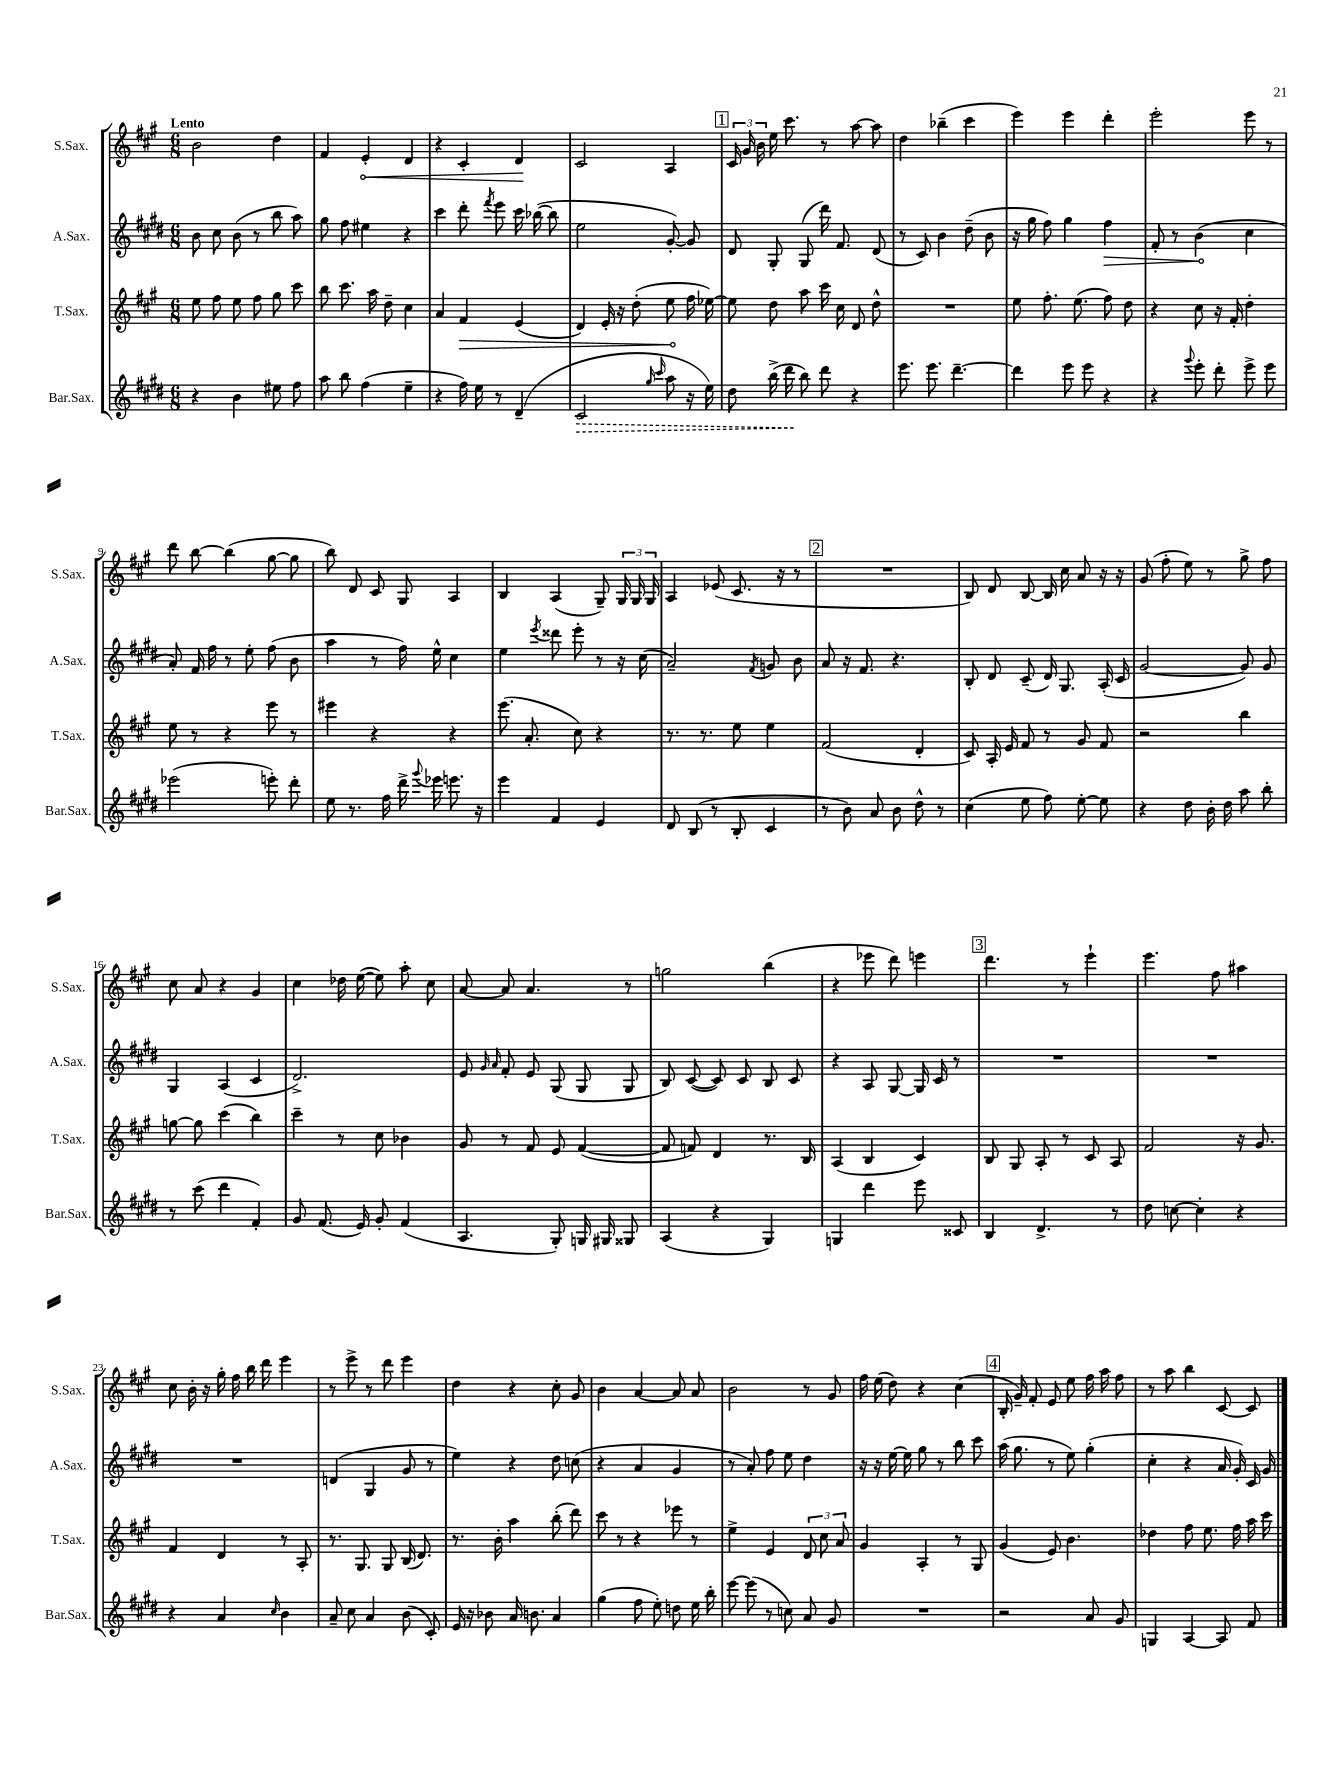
<<
\new StaffGroup <<
\new Staff = "s0" \with { instrumentName = "S.Sax." shortInstrumentName = "S.Sax." } {
    \clef treble \key a \major \numericTimeSignature \time 6/8 \tempo "Lento"
    \autoBeamOff b'2 d''4 |
    fis'4 \once \override Hairpin.circled-tip = ##t e'4-.\< d'4 |
    r4 cis'4-. d'4\! |
    cis'2 a4 |
    \mark \markup { \box "1" } \tuplet 3/2 { cis'16 gis'16 b'16 } e''16 cis'''8. r8 a''8~ a''8 |
    d''4 bes''4--( cis'''4 |
    e'''4) e'''4 d'''4-. |
    e'''2-. e'''8 r8 |
    d'''8 b''8~ b''4( gis''8~ gis''8 |
    b''8) d'8 cis'8 gis8 a4 |
    b4 a4( gis8--) \tuplet 3/2 { gis16 gis16 gis16 } |
    a4 ees'8( cis'8. r16 r8 |
    \mark \markup { \box "2" } R2. |
    b8) d'8 b8~ b16 cis''16 a'8 r16 r16 |
    gis'8( fis''8-. e''8) r8 gis''8-> fis''8 |
    cis''8 a'8 r4 gis'4 |
    cis''4 des''16 e''16~( e''8) a''8-. cis''8 |
    a'8~ a'8 a'4. r8 |
    g''2 b''4( |
    r4 ees'''8 d'''8) e'''4 |
    \mark \markup { \box "3" } d'''4. r8 e'''4-! |
    e'''4. fis''8 ais''4 |
    cis''8 b'16-. r16 gis''16-. fis''16 b''16 d'''16 e'''4 |
    r8 e'''8-> r8 d'''8 e'''4 |
    d''4 r4 cis''8-. gis'8 |
    b'4 a'4~ a'8 a'8 |
    b'2 r8 gis'8 |
    fis''16 e''16( d''8) r4 cis''4( |
    \mark \markup { \box "4" } b16-. gis'16--) fis'8-. e'8 e''8 fis''16 a''16 fis''8 |
    r8 a''8 b''4 cis'8~ cis'8 \bar "|." |
}
\new Staff = "s1" \with { instrumentName = "A.Sax." shortInstrumentName = "A.Sax." } {
    \clef treble \key e \major \numericTimeSignature \time 6/8
    \autoBeamOff b'8 cis''8 b'8( r8 b''8 a''8) |
    gis''8 fis''8 eis''4 r4 |
    cis'''4 dis'''8-. \acciaccatura { fis'''8 } e'''8 cis'''16 bes''16~( bes''8 |
    e''2 gis'8~-.) gis'8 |
    \mark \markup { \box "1" } dis'8 gis8-. gis8( dis'''16) fis'8. dis'8( |
    r8 cis'8) b'4 dis''8--( b'8 |
    r16 gis''16 fis''8) gis''4 \once \override Hairpin.circled-tip = ##t fis''4\> |
    fis'8-. r8 b'4\!( cis''4 |
    a'8-.) fis'16 fis''16 r8 e''8-. fis''8( b'8 |
    a''4 r8 fis''16) e''16-^ cis''4 |
    e''4 \acciaccatura { e'''8 } disis'''8 e'''8-. r8 r16 cis''16( |
    a'2--) \acciaccatura { fis'8 } g'8 b'8 |
    \mark \markup { \box "2" } a'8 r16 fis'8. r4. |
    b8-. dis'8 cis'8--( dis'16) gis8. a16-.( cis'16 |
    gis'2~ gis'8) gis'8 |
    gis4 a4( cis'4 |
    dis'2.->) |
    e'8 \grace { gis'16 a'16 } fis'8-. e'8 gis8( gis8 gis8 |
    b8) cis'8~( cis'8) cis'8 b8 cis'8 |
    r4 a8 gis8~ gis16 cis'16 r8 |
    \mark \markup { \box "3" } R2. |
    R2. |
    R2. |
    d'4( gis4 gis'8 r8 |
    e''4) r4 dis''8 c''8( |
    r4 a'4 gis'4 |
    r8 a'8-.) fis''8 e''8 dis''4 |
    r16 r16 e''16~ e''16 gis''8 r8 b''8 cis'''8 |
    \mark \markup { \box "4" } a''16( gis''8. r8 e''8) gis''4-.( |
    cis''4-. r4 a'16 gis'16-.) cis'16 gis'16 \bar "|." |
}
\new Staff = "s2" \with { instrumentName = "T.Sax." shortInstrumentName = "T.Sax." } {
    \clef treble \key a \major \numericTimeSignature \time 6/8
    \autoBeamOff e''8 fis''8 e''8 fis''8 gis''8 cis'''8 |
    b''8 cis'''8. a''16 d''8-- cis''4 |
    a'4 \once \override Hairpin.circled-tip = ##t fis'4\> e'4( |
    d'4) e'16-. r16 d''8-.( e''8\! fis''16 ees''16~) |
    \mark \markup { \box "1" } ees''8 d''8 a''8 cis'''16 cis''16 d'8 d''8-^ |
    R2. |
    e''8 fis''8.-. e''8.( fis''8) d''8 |
    r4 cis''8 r16 fis'16-. d''4-. |
    e''8 r8 r4 e'''8 r8 |
    eis'''4 r4 r4 |
    e'''8.( a'8.-. cis''8) r4 |
    r8. r8. e''8 e''4 |
    \mark \markup { \box "2" } fis'2( d'4-. |
    cis'8) a16-. e'16 fis'8 r8 gis'8 fis'8 |
    r2 b''4 |
    g''8~ g''8 cis'''4( b''4) |
    cis'''4-- r8 cis''8 bes'4 |
    gis'8 r8 fis'8 e'8 fis'4~( |
    fis'8 f'8) d'4 r8. b16 |
    a4( b4 cis'4) |
    \mark \markup { \box "3" } b8 gis8 a8-. r8 cis'8 a8 |
    fis'2 r16 gis'8. |
    fis'4 d'4 r8 a8-. |
    r8. gis8. gis8 b16( d'8.) |
    r8. b'16-. a''4 b''8-.( d'''8) |
    cis'''8 r8 r4 ees'''8 r8 |
    e''4-> e'4 \tuplet 3/2 { d'8 cis''8 a'8 } |
    gis'4 a4-. r8 gis8 |
    \mark \markup { \box "4" } gis'4( e'8) b'4. |
    des''4 fis''8 e''8. fis''16 a''16 cis'''16 \bar "|." |
}
\new Staff = "s3" \with { instrumentName = "Bar.Sax." shortInstrumentName = "Bar.Sax." } {
    \clef treble \key e \major \numericTimeSignature \time 6/8
    \autoBeamOff r4 b'4 eis''8 fis''8 |
    a''8 b''8 fis''4( e''4-- |
    r4 fis''16) e''16 r8 dis'4--( |
    \once \override Hairpin.style = #'dashed-line cis'2\> \grace { gis''16 cis'''16 } a''8 r16 e''16) |
    \mark \markup { \box "1" } dis''8 b''16->( dis'''16\! b''8) dis'''8 r4 |
    e'''8. e'''8. dis'''4.~-- |
    dis'''4 e'''8 e'''8 r4 |
    r4 \appoggiatura { gis'''8 } e'''8-. dis'''8-. e'''8-> e'''8 |
    ees'''2( e'''8-.) dis'''8-. |
    e''8 r8. fis''16 dis'''16-> \appoggiatura { gis'''8 } ees'''16 e'''8. r16 |
    e'''4 fis'4 e'4 |
    dis'8 b8( r8 b8-. cis'4 |
    \mark \markup { \box "2" } r8 b'8) a'8 b'8 dis''8-^ r8 |
    cis''4( e''8 fis''8) e''8~-. e''8 |
    r4 dis''8 b'16-. dis''16 a''8 b''8-. |
    r8 cis'''8( dis'''4 fis'4-.) |
    gis'8 fis'8.( e'16) gis'8-. fis'4( |
    a4. gis8-.) g16 gis16 gisis8 |
    a4( r4 gis4) |
    g4 dis'''4 e'''8 cisis'8 |
    \mark \markup { \box "3" } b4 dis'4.-> r8 |
    dis''8 c''8~ c''4-. r4 |
    r4 a'4 \grace { cis''16 } b'4 |
    a'8-- cis''8 a'4 b'8( cis'8-.) |
    e'16 r16 bes'8 a'16 b'8. a'4 |
    gis''4( fis''8 e''8-.) d''8 e''16 b''16-. |
    e'''8~ e'''8( r8 c''8) a'8 gis'8 |
    R2. |
    \mark \markup { \box "4" } r2 a'8 gis'8 |
    g4 a4~ a8 fis'8 \bar "|." |
}
>>
>>
